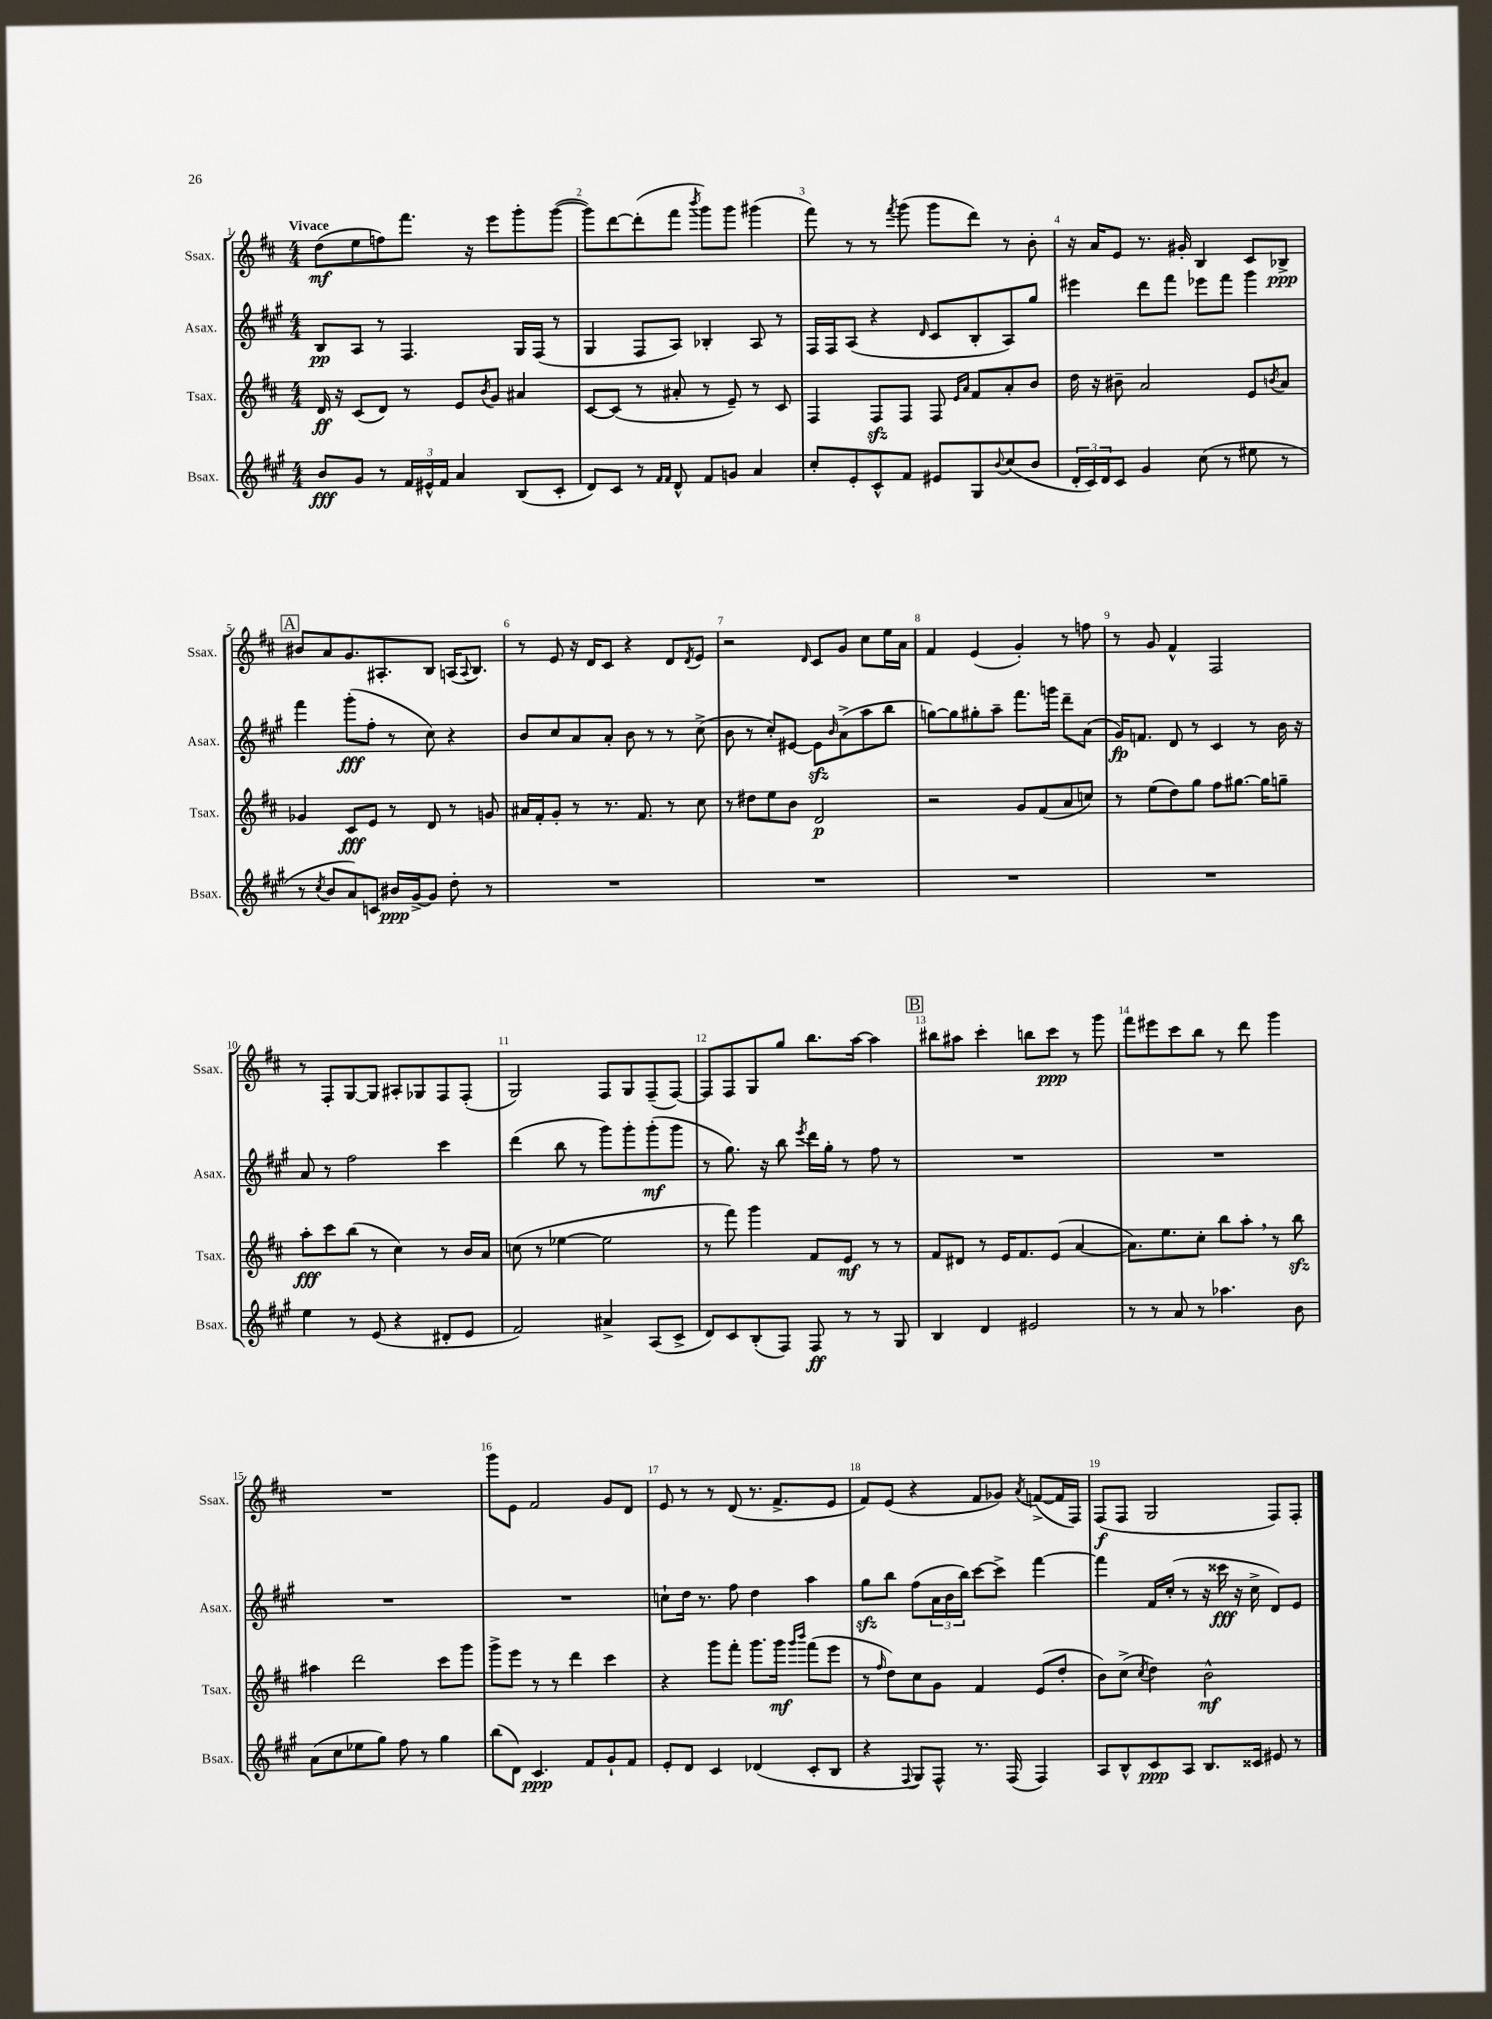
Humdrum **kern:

**kern	**kern	**kern	**kern
*staff4	*staff3	*staff2	*staff1
*clefG2	*clefG2	*clefG2	*clefG2
*k[f#c#g#]	*k[f#c#]	*k[f#c#g#]	*k[f#c#]
*M4/4	*M4/4	*M4/4	*M4/4
8b/L	16d/	8B/L	(8dd\L
.	16r	.	.
8g#/J	(8c#/L	8A/J	8ee\
8r	8d/J)	8r	8ff\)
24f#/LL	8r	4.F#/	8.fff#\J
24e#^^/	.	.	.
24f#/JJ	.	.	.
4a/	8e/L	.	.
.	.	.	16r
.	8qb/	.	.
.	8g/J	.	8eee\L
(8B/L	4a#/	16G#/LL	8ggg'\
.	.	(16F#/JJ	.
8c#'/J	.	8r	([8ggg\J
=	=	=	=
8d/L)	[8c#/L	4G#/	8ggg\]L)
8c#/J	(8c#/]J	.	[8ddd\
8r	8r	8F#/L	(8ddd'\]
16qqf#/LL	.	.	.
16qqf#/JJ	.	.	.
8d^^/	8a#'/	8A/J)	8fff#\J
.	.	.	8qbbb/
8f#/L	8r	4B-'/	8ggg\L)
8g/J	8e~/)	.	8ggg\J
4a/	8r	8A/	(4ggg#\
.	8c#/	8r	.
=	=	=	=
8cc#'/L	4F#/	16F#/LL	8fff#\)
.	.	16F#/J	.
8e'/	.	(8A/J	8r
8c#^^/	8F#/L	4r	8r
.	.	.	8qfff#/
8f#/J	8F#/J	.	(8ggg\
.	.	16qqd/	.
8e#/L	8F#/	8c#/L	8ggg\L
.	16qqe/LL	.	.
.	16qqa/JJ	.	.
8G#/	8f#/L	8B'/	8ddd\J)
8qqb/	.	.	.
(8cc#/	8a'/	8A/)	8r
8b/J	8b/J	8gg#/J	8b'\
=	=	=	=
24d'/LL	16dd\	4eee#\	16r
24c#/)	.	.	.
.	16r	.	16a/LK
24d/J	.	.	.
8c#/J	8b#~\	.	8e/J
4g#/	2a/	8ddd\L	8.r
.	.	8fff#\J	.
.	.	.	16g#'/
(8cc#\	.	8eee-\L	4B/
8r	.	8fff#\J	.
8ee#\	8e/L	4ggg#\	8c#/L
.	8qb/	.	.
8r	8a/J	.	8B-^/J
=	=	=	=
8r	4g-/	4fff#\	8b#/L
8qcc#/	.	.	.
8b/L	.	.	8a/
8a/)	8c#/L	(8ggg#'\L	8.g/
8c/J	8e/J	8ff#'\J	.
.	.	.	8.A#'/
16b#/LL	8r	8r	.
[16g#^/J	.	.	.
8g#/]J	8d/	8cc#\)	8B/J
8dd'\	8r	4r	(16A/LK
.	.	.	8qqA/
.	.	.	8.B/J)
8r	8g/	.	.
=	=	=	=
1r	16a#/LL	8b/L	8r
.	16f#'/J	.	.
.	8g'/J	8cc#/	8e/
.	8r	8a/	16r
.	.	.	16d/LK
.	8.r	8a'/J	8c#/J
.	.	8b\	4r
.	8.f#/	.	.
.	.	8r	.
.	8r	8r	8d/L
.	.	.	8qd/
.	8cc#\	(8cc#^\	8e/J
=	=	=	=
1r	8r	8b\	2r
.	8dd#\L	8r	.
.	8ee\	8cc#'/L)	.
.	8b\J	[8e#/J	.
.	.	.	16qqd/
.	2d/	8e#\]L	8c#/L
.	.	16qqb/	.
.	.	(8a^\	8g/J
.	.	8aa\	8cc#\L
.	.	8bb\J	16ee\L
.	.	.	16a\JJ
=	=	=	=
1r	2r	[8gg\L)	4f#/
.	.	8gg\]	.
.	.	8gg#'\	(4e/
.	.	8aa~\J	.
.	8g/L	8.fff#\L	4g'/)
.	(8f#/	.	.
.	.	16ggg\Jk	.
.	8a/	8ddd~\L	8r
.	8cc/J)	(8a\J	8ff\
=	=	=	=
1r	8r	16g#/LK)	8r
.	.	8.f/J	.
.	(8ee\L	.	8g/
.	8dd\)	8d/	4f#^^/
.	8gg\J	8r	.
.	8ff#\L	4c#/	2F#/
.	[8.gg#\J	.	.
.	.	8r	.
.	16gg#\]LK	.	.
.	8gg~\J	16b\	.
.	.	16r	.
=	=	=	=
4ee\	8aa'\L	8a/	8r
.	8ccc#\	8r	8F#'/L
8r	(8bb\J	2ff#\	[8G/
(8e/	8r	.	8G/]J
4r	4cc#\)	.	8A#'/L
.	.	.	8G-/
8d#'/L	8r	4ccc#\	8F#/
8e/J	16b/LL	.	(8F#'/J
.	16a/JJ	.	.
=	=	=	=
2f#/)	(8cc\	(4ddd\	2G/)
.	8r	.	.
.	[4ee-\	8bb\	.
.	.	8r	.
4a#^/	2ee-\]	8ggg#\L)	8F#/L
.	.	8ggg#'\	8G/
(8A/L	.	(8ggg#'\	(8F#~/
8c#^/J	.	8ggg#\J	[8F#/J)
=	=	=	=
8d/L)	8r	8r	8F#/]L
8c#/	8fff#\)	8.gg#\)	8F#/
(8B'/	4ggg\	.	8G/
.	.	16r	.
8F#/J)	.	8bb\	8gg/J
.	.	8qeee/	.
8F#/	8f#/L	16ddd\LL	8.bb\L
.	.	16gg#'\JJ	.
8r	8e/J	8r	.
.	.	.	[16aa\Jk
8r	8r	8ff#\	4aa\]
8G#/	8r	8r	.
=	=	=	=
4B/	8f#/L	1r	8bb#\L
.	8d#/J	.	8aa#\J
4d/	8r	.	4ccc#'\
.	16e/LK	.	.
.	8.f#/	.	.
2e#/	.	.	8bb\L
.	(8e/J	.	8ccc#\J
.	[4a/	.	8r
.	.	.	8ggg\
=	=	=	=
8r	8.a\]L)	1r	8fff#\L
8r	.	.	8eee#\
.	8.ee\	.	.
8a/	.	.	8ccc#\
8r	8cc#'\J	.	8bb\J
4.aa-\	8bb\L	.	8r
.	8aa'\J	.	8ddd\
.	8r	.	4ggg\
8b\	8bb\	.	.
=	=	=	=
(8a\L	4aa#\	1r	1r
8cc#\	.	.	.
8ee-\	2ddd\	.	.
8gg#\J)	.	.	.
8ff#\	.	.	.
8r	.	.	.
4gg#\	8ccc#\L	.	.
.	8ggg\J	.	.
=	=	=	=
(8bb\L	8ggg^\L	1r	8ggg\L
8d\J)	8eee\J	.	8e\J
4.c#/	8r	.	2f#/
.	8r	.	.
.	4ddd\	.	.
8f#/L	.	.	.
8g#`/	4ccc#\	.	8g/L
8f#/J	.	.	8d/J
=	=	=	=
8e'/L	4r	8cc`\L	8e/
8d/J	.	16dd\Jk	8r
.	.	8.r	.
4c#/	8ggg\L	.	8r
.	8fff#'\J	8ff#\	(8d/
(4d-/	8.ggg\L	4dd\	8.r
.	16ggg\Jk	.	8.f#^/L
.	16qqggg/LL	.	.
.	16qqbbb/JJ	.	.
8c#'/L	(8fff#\L	4aa\	.
8B/J	8eee\J	.	8e/J
=	=	=	=
4r	8r	8gg#\L	8f#/L)
.	16qqff#/	.	.
.	8dd\L)	8bb\J	(8e/J
8qqF#/	.	.	.
8G#/L)	8cc#\	(8ff#\L	4r
8F#^^/J	8g\J	24a\L	.
.	.	24b\	.
.	.	24bb\JJ)	.
8.r	4f#/	[8ccc#\L	8f#/L
.	.	8ccc#^\]J	8g-/J)
(16F#/	.	.	.
.	.	.	8qa/
4F#/)	(8e/L	[4fff#\	([8f^/L
.	8dd'/J	.	16f/]L
.	.	.	16F#/JJ)
=	=	=	=
8A/L	8b\L)	4fff#\]	(8F#/L
8B^^/	(8cc#^\J	.	8F#/J
.	8qcc#/	.	.
8c#/	4dd\)	16f#/LL	2G/
.	.	(16cc#'/JJ	.
8A/J	.	8r	.
8.B/L	2b^^\	16r	.
.	.	16ccc##\	.
.	.	16r	.
16c##/Jk	.	16cc#^\	.
8e#/	.	8d/L)	8F#/L)
8r	.	8e/J	8F#'/J
==	==	==	==
*-	*-	*-	*-
